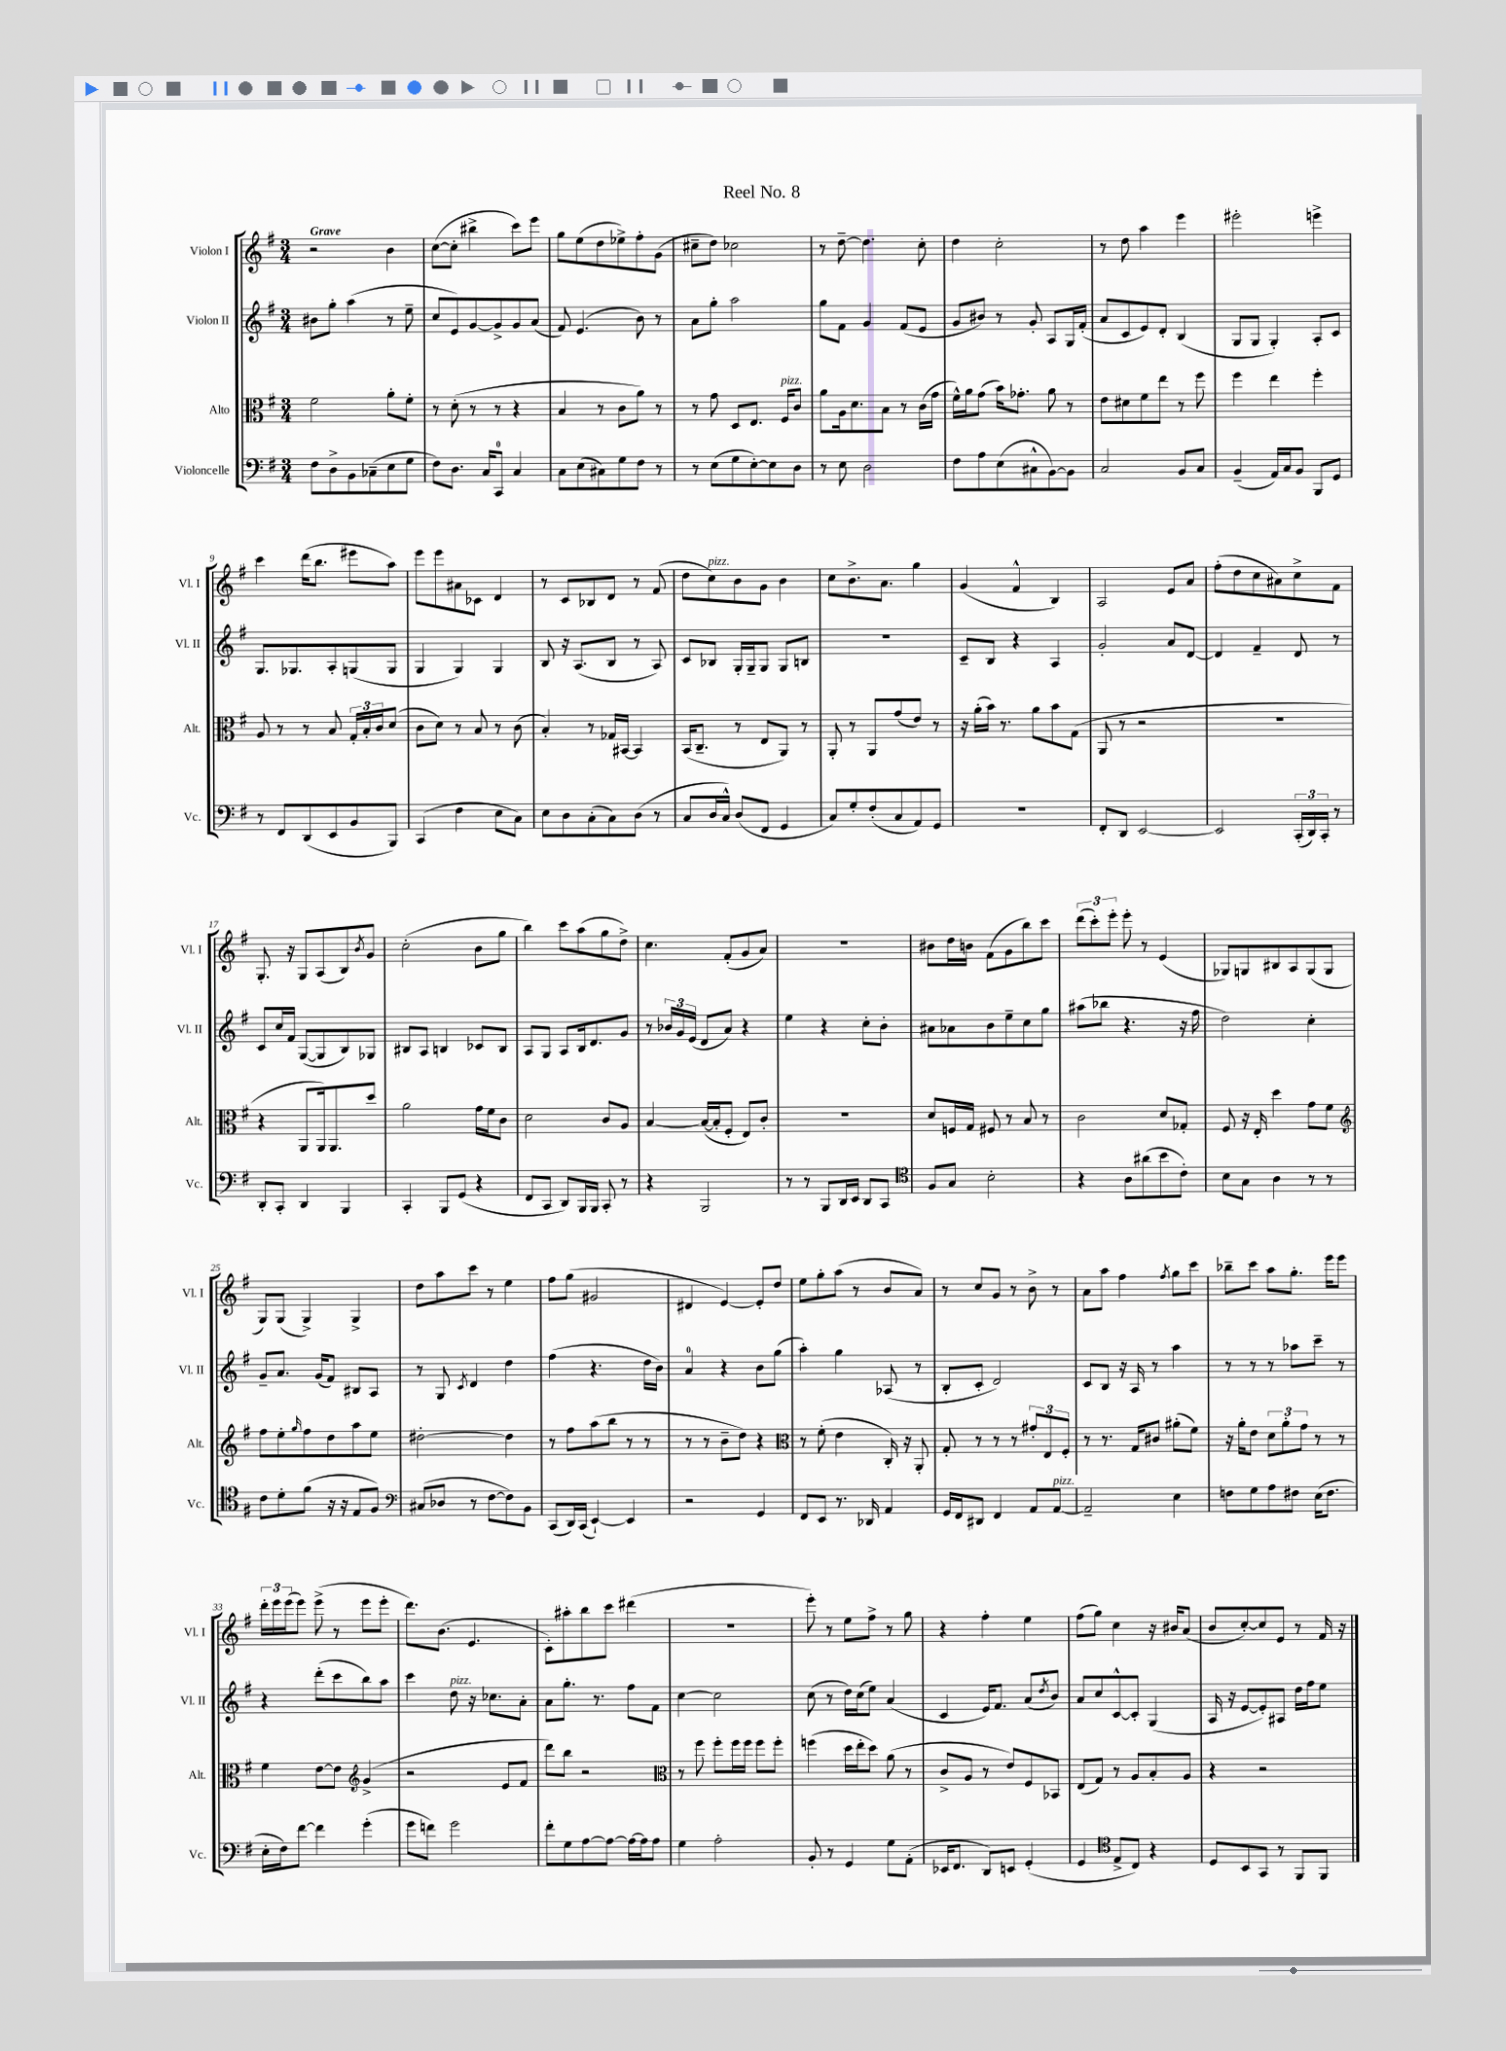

**kern	**kern	**kern	**kern
*staff4	*staff3	*staff2	*staff1
*clefF4	*clefC3	*clefG2	*clefG2
*k[f#]	*k[f#]	*k[f#]	*k[f#]
*M3/4	*M3/4	*M3/4	*M3/4
8F#\L	2f#\	8b#\L	2r
8D^\	.	8gg'\J	.
8BB\	.	(4aa\	.
(8C-~\	.	.	.
8E\	8a'\L	8r	4b\
8G\J	8f#'\J	8ee~\	.
=	=	=	=
8F#\L)	8r	8cc/L	([8cc\L
8.D\J	(8d'\	8e/)	8cc'\]J
.	8r	[8g/	4bb#^\
16C/LK	.	.	.
8CC/J	8r	8g^/]	.
4C/	4r	8g/	8ccc\L)
.	.	(8a/J	8eee\J
=	=	=	=
8C\L	4B/	8f#/)	8gg\L
(8E\	.	(4.e/	(8ee\
8C#\)	8r	.	8dd\
8G\	8c\L	.	8ee-^\)
8F#\J	8a\J)	8b\)	8ff#'\
8r	8r	8r	(8g\J
=	=	=	=
8r	8r	8a\L	8cc#~\L
(8E\L	8g\	8gg'\J	8dd\J)
8G\	8D/L	2aa\	2cc-\
[8E'\)	8.E/J	.	.
8E\]	.	.	.
.	16F#/LK	.	.
8D\J	8c/J	.	.
=	=	=	=
8r	8a\L	8gg\L	8r
8E\	16A\k	8f#\J	[8dd~\
.	8.d\	.	.
2D\	.	4g/	4.dd\]
.	8B\J	.	.
.	8r	(8f#/L	.
.	(16c\LL	8e/J	8cc'\
.	16g\JJ	.	.
=	=	=	=
8F#\L	16f#^^\LL)	8g/L	4dd\
.	16a\J	.	.
8A\	(8g\J	8b#/J)	.
(8E\	16b\LK)	8r	2cc'\
.	8.g-'\J	.	.
8C#^^\	.	8g'/	.
[8BB\)	8a\	8A/L	.
8BB\]J	8r	16G/L	.
.	.	(16f#'/JJ	.
=	=	=	=
2C/	8e\L	8a/L	8r
.	8d#\	8c/	8dd\
.	8f#\	8e/)	4aa\
.	8ee\J	8d'/J	.
8BB/L	8r	(4B/	4eee\
8C/J	8ff#\	.	.
=	=	=	=
(4BB~/	4ff#\	8G/L	2eee#'\
.	.	8G/J	.
16AA/LL)	4ee\	4G'/)	.
16C/J	.	.	.
8BB/J	.	.	.
8BBB/L	4ff#'\	8A'/L	4eee^\
8GG/J	.	8c/J	.
=	=	=	=
8r	8A/	8.G/L	4ccc\
8FF#/L	8r	.	.
.	.	8.G-/	.
(8DD/	8r	.	(16ddd\LK
.	.	.	8.bb\J
8EE/	8B/	8A'/	.
8BB/	24G'/LL	(8G/	8eee#\L
.	24B'/	.	.
.	24c/J	.	.
8BBB/J)	(8d/J	8G/J	8aa\J)
=	=	=	=
(4CC/	8c\L	4G/	8eee\L
.	8d\J)	.	8eee\
4F#\	8r	4G/)	8a#\
.	8B/	.	8c-\J
8E\L	8r	4G/	4d/
8C\J)	(8c\	.	.
=	=	=	=
8E\L	4B'/)	8B/	8r
8D\	.	16r	8c/L
.	.	(8.A/L	.
(8C'\	8r	.	8B-/
8C\)	16G-/LL	8B/J	8d/J
.	[16BB#/JJ	.	.
(8D\J	4BB#/]	8r	8r
8r	.	8A/)	(8f#/
=	=	=	=
8C/L	(16BB/LK	8c/L	8dd\L
.	8.C~/J	.	.
16D/L	.	8B-/J	8cc\)
16C^^/JJ)	.	.	.
(8D/L	8r	16G'/LL	8b\
.	.	16G~/J	.
8FF#/J	8E/L	8G/J	8g\J
4GG/	8AA/J)	8G/L	4b\
.	8r	8B/J	.
=	=	=	=
8C/L)	8AA'/	2.r	8cc\L
8G'/	8r	.	8.b^\
(8F#'/	8AA/L	.	.
.	.	.	8.a\J
8C/	(8g/	.	.
8AA/)	8e/J)	.	4gg\
8GG/J	8r	.	.
=	=	=	=
2.r	16r	8c~/L	(4g/
.	(16a'\LL	.	.
.	16b\JJ)	8B/J	.
.	8.r	.	.
.	.	4r	4f#^^/
.	8a\L	.	.
.	8b\	4A/	4B/)
.	(8G\J	.	.
=	=	=	=
8FF#'/L	8AA/	2g'/	2A/
8DD/J	8r	.	.
[2EE/	2r	.	.
.	.	8a/L	8e/L
.	.	[8d/J	8a/J
=	=	=	=
2EE/]	2.r	4d/]	(8ff#'\L
.	.	.	8dd\
.	.	4f#~/	8cc\
.	.	.	8a#\)
(24CC'/LL	.	8d/	8cc^\
24DD/)	.	.	.
24CC'/JJ	.	.	.
8r	.	8r	8f#\J
=	=	=	=
8DD'/L	4r	8c/L	8.G'/
8CC'/J	.	16cc/L	.
.	.	16f#/JJ	16r
4DD/	8AA/L	([8G/L	8G/L
.	16AA/k)	8G/]	(8A/
.	8.AA/	.	.
4BBB/	.	8B/)	8B/)
.	.	.	8qb/
.	8dd/J	8G-/J	8g/J
=	=	=	=
4CC'/	2a\	8B#/L	(2cc'\
.	.	8A/J	.
8BBB/L	.	4B/	.
(8GG/J	.	.	.
4r	16g\LL	8c-/L	8b\L
.	16f#\J	.	.
.	8c\J	8B/J	8gg\J
=	=	=	=
8FF#/L	2d\	8A/L	4bb\)
8CC/J	.	8G/J	.
8DD/L)	.	8A/L	8ccc\L
16BBB/L	.	16B/k	(8aa\
16BBB/JJ	.	8.d/	.
8CC'/	8c/L	.	8gg\
8r	8A/J	8g/J	8dd^\J)
=	=	=	=
4r	[4B/	8r	4.cc\
.	.	24b-/LL	.
.	.	24g/	.
.	.	(24e/JJ	.
2BBB/	(16B/_LL	8d/L	.
.	16B'/]J	.	.
.	8F#'/J	8a/J)	(8f#'/L
.	8E/L)	4r	8g/
.	8c'/J	.	8a/J)
=	=	=	=
8r	2.r	4ee\	2.r
8r	.	.	.
8BBB/L	.	4r	.
16DD/L	.	.	.
16EE/JJ	.	.	.
8DD/L	.	8cc'\L	.
8CC/J	.	8b'\J	.
=	=	=	=
*clefC4	*	*	*
8F#/L	8d/L	8a#\L	8b#\L
8G/J	16F/L	8a-\	16dd\L
.	16G/JJ	.	16b\JJ
2B'\	8F#/	8b\	(8f#\L
.	8r	8ee~\	8g\
.	8B/	8cc\	8bb\)
.	8r	8gg\J	8ccc\J
=	=	=	=
4r	2c\	(8aa#\L	(12ddd\L
.	.	.	12ccc'\)
.	.	8bb-\J	.
.	.	.	12eee'\J
8A\L	.	4.r	8eee'\
(8a#\	.	.	8r
8b\	8d/L	.	(4e/
8c'\J)	8G-'/J	16r	.
.	.	16ff#\	.
=	=	=	=
8B\L	8F#/	2dd\)	8G-/L)
8G\J	16r	.	8G/
.	16E'/	.	.
4A\	4dd\	.	8B#/
.	.	.	8A/
8r	8g\L	4cc'\	(8G/
8r	8f#\J	.	8G/J
=	=	=	=
*	*clefG2	*	*
8c\L	8ff#\L	8g~/L	8G/L)
8d'\	8ee'\	8.a/J	(8G/J
.	16qqgg/	.	.
(8f#\J	8ff#\	.	4G^/)
.	.	(16g/LK	.
16r	8dd\	8f#/J)	.
16r	.	.	.
8E/L	8aa\	8B#/L	4G^/
8F#/J)	8ee\J	8A/J	.
=	=	=	=
*clefF4	*	*	*
(8C#/L	[2dd#'\	8r	8dd\L
8D-/J	.	8G/	8aa\
.	.	8qc/	.
8r	.	4d/	8ccc\J
[8F#\L	.	.	8r
8F#\])	4dd#\]	4dd\	4ee\
8BB\J	.	.	.
=	=	=	=
(8CC/L	8r	(4ff#\	8ff#\L
16DD/L)	8ff#\L	.	(8gg\J
(16CC/JJ	.	.	.
[4EE`/)	(8aa\	4.r	2g#/
.	8bb\J	.	.
4EE/]	8r	.	.
.	8r	16dd\LL	.
.	.	16b\JJ)	.
=	=	=	=
2r	8r	4a/	4d#/
.	8r	.	.
.	8b~\L	4r	[4e/)
.	8dd\J)	.	.
4GG/	4r	8b\L	8e'/]L
.	.	(8gg\J	8dd/J
=	=	=	=
*	*clefC3	*	*
8FF#/L	8r	4aa'\)	8ee\L
8EE/J	(8f#'\	.	8gg'\
8.r	4e\	4gg\	(8aa\J
.	.	.	8r
16DD-/	.	.	.
4AA/	16C'/)	(8A-/	8b/L
.	16r	.	.
.	8AA'/	8r	8a/J)
=	=	=	=
16GG/LL	8G'/	8B'/L	8r
16FF#/J	.	.	.
8DD#/J	8r	8c'/J	8cc/L
4FF#/	8r	2d/)	8g/J
.	8r	.	8r
8AA/L	12g#'/L	.	8b^\
.	12E/	.	.
[8AA/J	.	.	8r
.	12F#'/J	.	.
=	=	=	=
2AA~/]	8r	8c/L	8a\L
.	8.r	8B/J	8aa\J
.	.	16r	4ff#\
.	16G/LK	16A/	.
.	8c#/J	8r	.
.	.	.	8qff#/
4E\	(8a#'\L	4aa\	8gg\L
.	8f#\J)	.	8ccc\J
=	=	=	=
8F\L	16r	8r	8bb-~\L
.	16a'\LK	.	.
8G\	8e\J	8r	8ccc\J
8A\	12d\L	8r	8aa\L
.	12a'\	.	.
8F#\J	.	8aa-\L	8.gg'\J
.	12g\J	.	.
(16E\LK	8r	8ccc~\J	.
8.F#\J	.	.	16eee\LK
.	8r	8r	8eee\J
=	=	=	=
16E'\LL	4f#\	4r	24ddd'\LL
.	.	.	24eee\
16F#\J)	.	.	.
.	.	.	(24eee\J
[8f#\J	.	.	8eee\J)
4f#\]	[8e\L	(8ddd'\L	(8eee^\
.	8e\]J	8ccc\	8r
*	*clefG2	*	*
(4g'\	(4g^/	8bb\)	8eee\L
.	.	8aa\J	8eee'\J
=	=	=	=
8g\L	2r	4ccc\	8.ddd\L)
8f\J)	.	.	.
.	.	.	(8.b\J
2g\	.	8dd\	.
.	.	16r	4.e/
.	.	8.cc-\L	.
.	8e/L	.	.
.	8f#/J	8a'\J	.
=	=	=	=
8f#'\L	8ddd\L)	8a\L	8c'\L)
8G\	8bb\J	8.gg'\J	8aa#'\
[8A\	2r	.	8bb\
.	.	8.r	.
8A\_J	.	.	8ccc\J
16A\_LL	.	8ff#\L	(4ddd#\
16A\]J	.	.	.
8A\J	.	8f#\J	.
=	=	=	=
*	*clefC3	*	*
4G\	8r	[4cc\	2.r
.	8ff#\	.	.
2A'\	8ff#'\L	2cc\]	.
.	16ff#\L	.	.
.	16ff#\JJ	.	.
.	8ff#\L	.	.
.	8ff#'\J	.	.
=	=	=	=
8BB'/	(4ff\	(8cc\	8eee'\)
8r	.	8r	8r
4GG/	16dd\LL	16dd\LL)	8ee\L
.	16ee'\J	(16cc\J	.
.	8dd\J)	8ee\J)	8ff#^\J
8G\L	(8a\	(4a/	8r
(8AA'\J	8r	.	8gg\
=	=	=	=
16EE-/LK	8c^/L	4c/	4r
8.FF#/J	.	.	.
.	8A/J	.	.
8DD/L)	8r	16e/LK)	4ff#'\
.	.	8.f#/J	.
8EE/J	8e/L)	.	.
(4GG'/	8F#/	(8a/L	4ee\
.	.	8qdd/	.
.	8BB-/J	8b/J)	.
=	=	=	=
4GG/	(8E/L	8a/L	(8ff#\L
.	8G/J)	8cc/	8gg\J)
*clefC4	*	*	*
8E^/L	8r	[8c^^/	4cc\
8C/J)	8A/L	8c'/]J	.
4r	8B'/	(4G/	16r
.	.	.	16b#/LK
.	8A/J	.	(8a/J
=	=	=	=
8D/L	4r	16A/	8b/L
.	.	16r	.
8BB/	.	[8e/L	[8cc'/)
8GG/J	2r	8e'/])	8cc/]
8r	.	8A#/J	8e/J
8FF#/L	.	16dd\LL	8r
.	.	16ff#\J	.
8FF#/J	.	8ee\J	16f#/
.	.	.	16r
==	==	==	==
*-	*-	*-	*-
